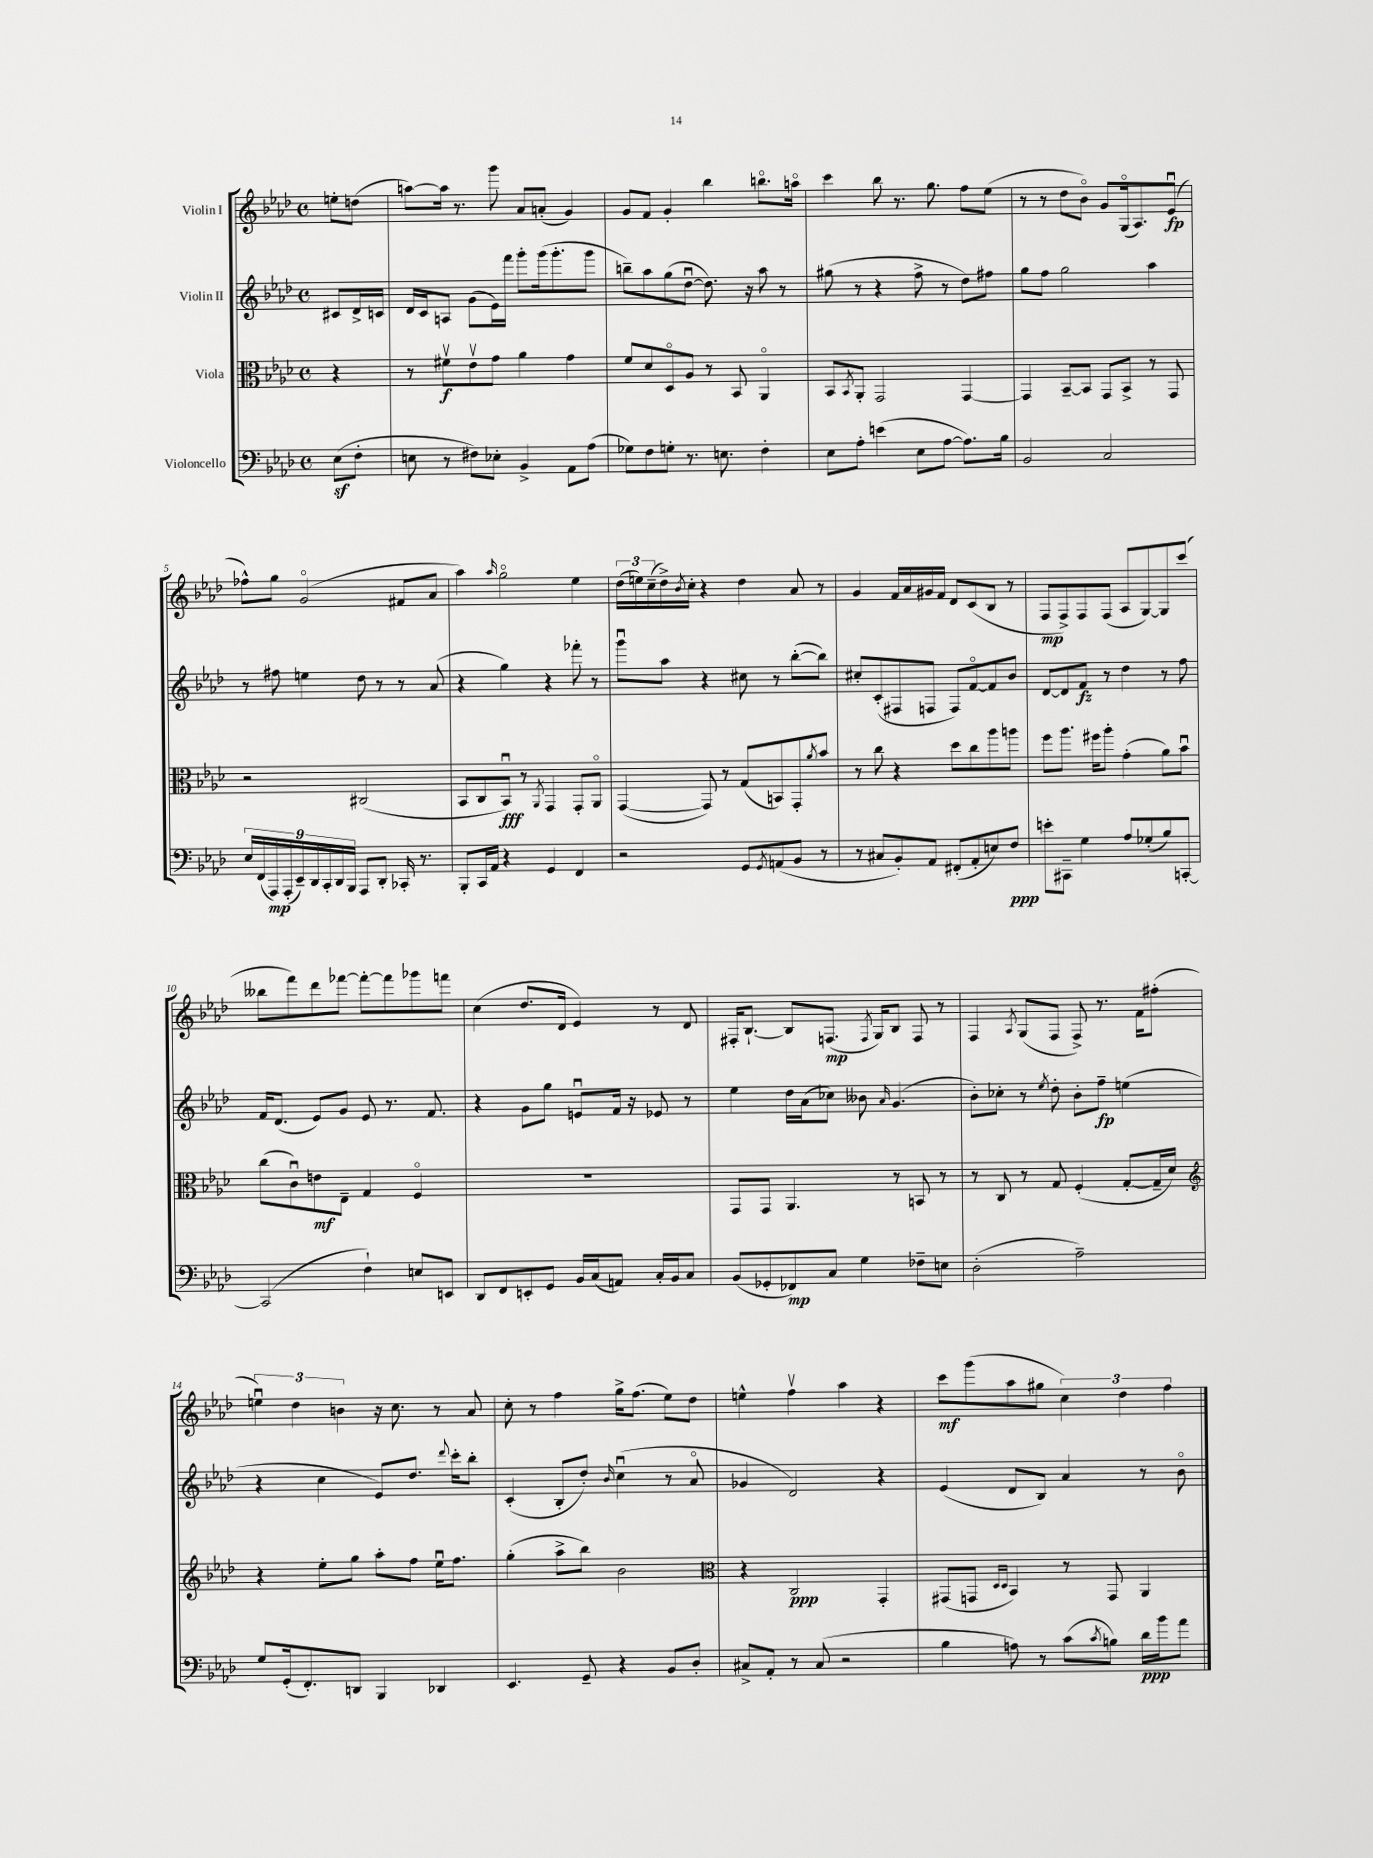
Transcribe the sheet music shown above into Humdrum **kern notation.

**kern	**dynam	**kern	**dynam	**kern	**dynam	**kern	**dynam
*part4	*part4	*part3	*part3	*part2	*part2	*part1	*part1
*staff4	*staff4	*staff3	*staff3	*staff2	*staff2	*staff1	*staff1
*I"Violoncello	*	*I"Viola	*	*I"Violin II	*	*I"Violin I	*
*clefF4	*	*clefC3	*	*clefG2	*	*clefG2	*
*k[b-e-a-d-]	*	*k[b-e-a-d-]	*	*k[b-e-a-d-]	*	*k[b-e-a-d-]	*
*M4/4	*	*M4/4	*	*M4/4	*	*M4/4	*
*met(c)	*	*met(c)	*	*met(c)	*	*met(c)	*
=	=	=	=	=	=	=	=
(8E-z\L	.	4r	.	8c#X/L	.	8een'\L	.
8F'\J	.	.	.	16d-^/L	.	(8ddn\J	.
.	.	.	.	16cn/JJ	.	.	.
=1	=1	=1	=1	=1	=1	=1	=1
8En\	.	8r	.	16d-/LL	.	[8aan\L)	.
.	.	.	.	16c/J	.	.	.
8r	.	8f#Xv\L	f	8An/J	.	16aa\Jk]	.
.	.	.	.	.	.	8.r	.
8F#X\L)	.	8e-v\	.	(8g\L	.	.	.
8E-X'\J	.	8g\J	.	16e-\L)	.	8ggg\	.
.	.	.	.	16fff\JJ	.	.	.
4BB-^/	.	4a-\	.	8ggg'\L	.	8a-/L	.
.	.	.	.	(16ggg\k	.	(8an'/J	.
.	.	.	.	8.ggg'\	.	.	.
8AA-\L	.	4g\	.	.	.	4g/)	.
(8A-\J	.	.	.	8ggg\J	.	.	.
=2	=2	=2	=2	=2	=2	=2	=2
8G-X\L)	.	8f/L	.	8bbn~\L)	.	8g/L	.
8F\	.	8d-/	.	8aa-\	.	8f/J	.
8Gn'\J	.	8D-/	.	(8gg\	.	4g'/	.
8.r	.	8A-/J	.	[8dd-u\J	.	.	.
.	.	8r	.	8.dd-\])	.	4bb-\	.
8.En\	.	.	.	.	.	.	.
.	.	8BB-/	.	.	.	.	.
.	.	.	.	16r	.	.	.
4F'\	.	4AA-/	.	8aa-\	.	8.bbn\L	.
.	.	.	.	8r	.	.	.
.	.	.	.	.	.	16aan\Jk	.
=3	=3	=3	=3	=3	=3	=3	=3
8E-\L	.	8BB-/L	.	(8gg#X\	.	4ccc\	.
.	.	8qBB-/	.	.	.	.	.
8A-'\J	.	8AA-'/J	.	8r	.	.	.
(4en\	.	2GG/	.	4r	.	8bb-\	.
.	.	.	.	.	.	8.r	.
8E-\L	.	.	.	8ff^\	.	.	.
.	.	.	.	.	.	8.gg\	.
[8A-\J	.	.	.	8r	.	.	.
8.A-\L])	.	[4GG/	.	8dd-\L)	.	8ff\L	.
.	.	.	.	8ff#X\J	.	(8ee-\J	.
16B-\Jk	.	.	.	.	.	.	.
=4	=4	=4	=4	=4	=4	=4	=4
2BB-/	.	4GG/]	.	8gg\L	.	8r	.
.	.	.	.	8ff\J	.	8r	.
.	.	[8BB-~/L	.	2gg\	.	8dd-\L	.
.	.	8BB-/J]	.	.	.	8b-\J)	.
2C/	.	8GG/L	.	.	.	8g/L	.
.	.	8BB-^/J	.	.	.	(16G/k	.
.	.	.	.	.	.	8.A-/)	.
.	.	8r	.	4aa-\	.	.	.
.	.	8GG/	.	.	.	(8e-u/J	fp
!!LO:LB:g=z
=5	=5	=5	=5	=5	=5	=5	=5
18E-/LL	.	2r	.	8r	.	8ff-X^^\L)	.
(18FF/	.	.	.	.	.	.	.
18AAA-/)	mp	.	.	.	.	.	.
.	.	.	.	8ff#X\	.	8gg\J	.
(18AAA-'/	.	.	.	.	.	.	.
18EE-~/)	.	.	.	.	.	.	.
.	.	.	.	4een\	.	(2g/	.
18DD-/	.	.	.	.	.	.	.
18CC'/	.	.	.	.	.	.	.
18DD-/	.	.	.	.	.	.	.
18BBB-/JJ	.	.	.	.	.	.	.
8AAA-/L	.	(2C#X/	.	8dd-\	.	.	.
8DD-'/J	.	.	.	8r	.	.	.
16CC-X'/	.	.	.	8r	.	8f#X/L	.
8.r	.	.	.	.	.	.	.
.	.	.	.	(8a-/	.	8a-/J	.
=6	=6	=6	=6	=6	=6	=6	=6
8BBB-'/L	.	8BB-/L	.	4r	.	4aa-\)	.
16CC/L	.	8C/	.	.	.	.	.
16AA-/JJ	.	.	.	.	.	.	.
.	.	.	.	.	.	16qqaa-/	.
4r	.	8BB-u/J)	fff	4gg\)	.	2gg\	.
.	.	8r	.	.	.	.	.
.	.	8qAA-/	.	.	.	.	.
4GG/	.	4GG/	.	4r	.	.	.
4FF/	.	8GG'/L	.	8fff-X'\	.	4ee-\	.
.	.	8AA-/J	.	8r	.	.	.
=7	=7	=7	=7	=7	=7	=7	=7
2r	.	([4GG/	.	8gggu\L	.	(24dd-\LL	.
.	.	.	.	.	.	24een\)	.
.	.	.	.	.	.	(24cc~\	.
.	.	.	.	8aa-\J	.	16dd-^\)	.
.	.	.	.	.	.	8qb-/	.
.	.	.	.	.	.	16cc'\JJ	.
.	.	8GG/])	.	4r	.	4r	.
.	.	8r	.	.	.	.	.
8GG/L	.	(8G/L	.	8cc#X\	.	4dd-\	.
8qGG/	.	.	.	.	.	.	.
(8AAn/	.	8BBn/)	.	8r	.	.	.
8BB-/J	.	8GG'/	.	([8bb-'\L	.	8a-/	.
.	.	8qa-/	.	.	.	.	.
8r	.	8b-/J	.	8bb-\J])	.	8r	.
=8	=8	=8	=8	=8	=8	=8	=8
8r	.	8r	.	8cc#X'/L	.	4g/	.
8C#X/L	.	8cc\	.	(8c'/	.	.	.
8BB-'/)	.	4r	.	8F#X/	.	16f/LL	.
.	.	.	.	.	.	16a-/	.
8AA-/J	.	.	.	8Fn/J	.	16g#X/	.
.	.	.	.	.	.	16f/JJ	.
(8FF#X'/L	.	8dd-\L	.	8F/L)	.	8d-/L	.
8AA-'/	.	8cc\	.	[8f/	.	(8c/	.
8En/)	.	8aa-\	.	8f/]	.	8B-/J	.
8F/J	ppp	8aan\J	.	8b-/J	.	8r	.
=9	=9	=9	=9	=9	=9	=9	=9
8en'\L	.	8ff\L	.	[8d-/L	.	8F/L	mp
8CC#X~\J	.	8.aa-\J	.	8d-/]	.	8F^/)	.
4G\	.	.	.	8f/J	fz	8F/	.
.	.	16ff#X\KL	.	.	.	.	.
.	.	8aa-'\J	.	8r	.	(8F/J	.
8A-/L	.	(4g'\	.	4dd-\	.	8A-/L	.
(8G-X'/	.	.	.	.	.	[8G/)	.
8B-/)	.	8a-\L)	.	8r	.	8G/]	.
[8CCn'/J	.	8b-u\J	.	8ff\	.	(8ccc/J	.
!!LO:LB:g=z
=10	=10	=10	=10	=10	=10	=10	=10
(2CC/]	.	(8cc\L	.	16f/KL	.	8bb--X\L	.
.	.	.	.	(8.d-/J	.	.	.
.	.	8cu\)	.	.	.	8fff\)	.
.	.	8en\	mf	8e-/L)	.	8ddd-\	.
.	.	8E-~\J	.	8g/J	.	[8fff-X\J	.
4F`\)	.	4G/	.	8e-/	.	8fff-'\L_	.
.	.	.	.	8.r	.	8fff-\]	.
8En/L	.	4F/	.	.	.	8ggg-X\	.
.	.	.	.	8.f/	.	.	.
8EEn/J	.	.	.	.	.	8fffn\J	.
=11	=11	=11	=11	=11	=11	=11	=11
8DD-/L	.	1r	.	4r	.	(4cc\	.
8FF/	.	.	.	.	.	.	.
8EEn'/	.	.	.	8g\L	.	8.dd-/L	.
8GG/J	.	.	.	8gg\J	.	.	.
.	.	.	.	.	.	16d-/Jk	.
16BB-/LL	.	.	.	8enu/L	.	4e-/)	.
(16C/J	.	.	.	.	.	.	.
8AAn/J)	.	.	.	16f/Jk	.	.	.
.	.	.	.	16r	.	.	.
16C'/LL	.	.	.	8e-X/	.	8r	.
16BB-/J	.	.	.	.	.	.	.
8C/J	.	.	.	8r	.	8d-/	.
=12	=12	=12	=12	=12	=12	=12	=12
(8BB-/L	.	8GG/L	.	4ee-\	.	16F#X'/KL	.
.	.	.	.	.	.	[8.B-`/J	.
8GG-X'/	.	8GG/J	.	.	.	.	.
8FF-X/)	mp	4.AA-/	.	16dd-\LL	.	8B-/L]	.
.	.	.	.	(16a-\J	.	.	.
8C/J	.	.	.	8cc-X\J)	.	(8.Fn/J	mp
4G\	.	.	.	8b--X\	.	.	.
.	.	.	.	.	.	8qF/	.
.	.	.	.	.	.	16G/KL)	.
.	.	.	.	16qqa-/	.	.	.
.	.	8r	.	(4.g/	.	8B-/J	.
8F-X~\L	.	8BBn/	.	.	.	8F/	.
8En\J	.	8r	.	.	.	8r	.
=13	=13	=13	=13	=13	=13	=13	=13
(2D-'\	.	8r	.	8b-'\L)	.	4F/	.
.	.	8C/	.	8cc-X'\J	.	.	.
.	.	.	.	.	.	8qA-/	.
.	.	8r	.	8r	.	(8G/L	.
.	.	.	.	8qee-/	.	.	.
.	.	8G/	.	8dd-'\	.	8F/J	.
2A-~\)	.	(4F'/	.	8b-'\L	.	8F^/)	.
.	.	.	.	8ff~\J	fp	8.r	.
.	.	[8G'/L	.	(4een\	.	.	.
.	.	.	.	.	.	16f\KL	.
.	.	16G~/L]	.	.	.	(8ff#X'\J	.
.	.	16d-/JJ)	.	.	.	.	.
!!LO:LB:g=z
=14	=14	=14	=14	=14	=14	=14	=14
*	*	*clefG2	*	*	*	*	*
8G/L	.	4r	.	4r	.	6eenu\)	.
(16GG'/k	.	.	.	.	.	.	.
.	.	.	.	.	.	6dd-\	.
8.FF'/)	.	.	.	.	.	.	.
.	.	8ee-'\L	.	4cc\	.	.	.
.	.	.	.	.	.	6bn\	.
8DDn/J	.	8gg\J	.	.	.	.	.
4BBB-/	.	8aa-'\L	.	8e-/L)	.	16r	.
.	.	.	.	.	.	8.cc\	.
.	.	8ff\J	.	8.dd-/J	.	.	.
4DD-X/	.	16ee-u\KL	.	.	.	8r	.
.	.	.	.	8qqddd-/	.	.	.
.	.	8.ff\J	.	16ccc'\KL	.	.	.
.	.	.	.	8bb-'\J	.	8a-/	.
=15	=15	=15	=15	=15	=15	=15	=15
4.EE-/	.	(4gg'\	.	(4c'/	.	8cc'\	.
.	.	.	.	.	.	8r	.
.	.	8aa-^\L	.	8B-'/L	.	4ff\	.
8GG~/	.	8bb-\J)	.	8dd-'/J)	.	.	.
.	.	.	.	16qqb-/	.	.	.
4r	.	2b-\	.	(4ccu\	.	16gg^\KL	.
.	.	.	.	.	.	(8.ff\J	.
8BB-/L	.	.	.	8r	.	8ee-\L)	.
8D-'/J	.	.	.	8a-/	.	8dd-\J	.
=16	=16	=16	=16	=16	=16	=16	=16
*	*	*clefC3	*	*	*	*	*
8C#X^/L	.	4r	.	4g-X/	.	4een^^\	.
8AA-'/J	.	.	.	.	.	.	.
8r	.	2C/	ppp	2d-/)	.	4ffv\	.
(8C#/	.	.	.	.	.	.	.
2r	.	.	.	.	.	4aa-\	.
.	.	4GG'/	.	4r	.	4r	.
=17	=17	=17	=17	=17	=17	=17	=17
4B-\	.	(8GG#X/L	.	(4e-/	.	8ccc\L	mf
.	.	8GGn/J	.	.	.	(8ggg\	.
.	.	16qqD-/LL	.	.	.	.	.
.	.	16qqD-/JJ	.	.	.	.	.
8An\)	.	4BB-/)	.	8d-/L	.	8aa-\	.
8r	.	.	.	8B-/J)	.	8gg#X\J	.
(8c\L	.	8r	.	4a-/	.	6cc\)	.
8qc/	.	.	.	.	.	.	.
8Bn\J)	.	8GG/	.	.	.	.	.
.	.	.	.	.	.	6dd-\	.
16d-\LL	ppp	4AA-/	.	8r	.	.	.
16b-\J	.	.	.	.	.	.	.
.	.	.	.	.	.	6ff\	.
8a-\J	.	.	.	8b-\	.	.	.
==	==	==	==	==	==	==	==
*-	*-	*-	*-	*-	*-	*-	*-
